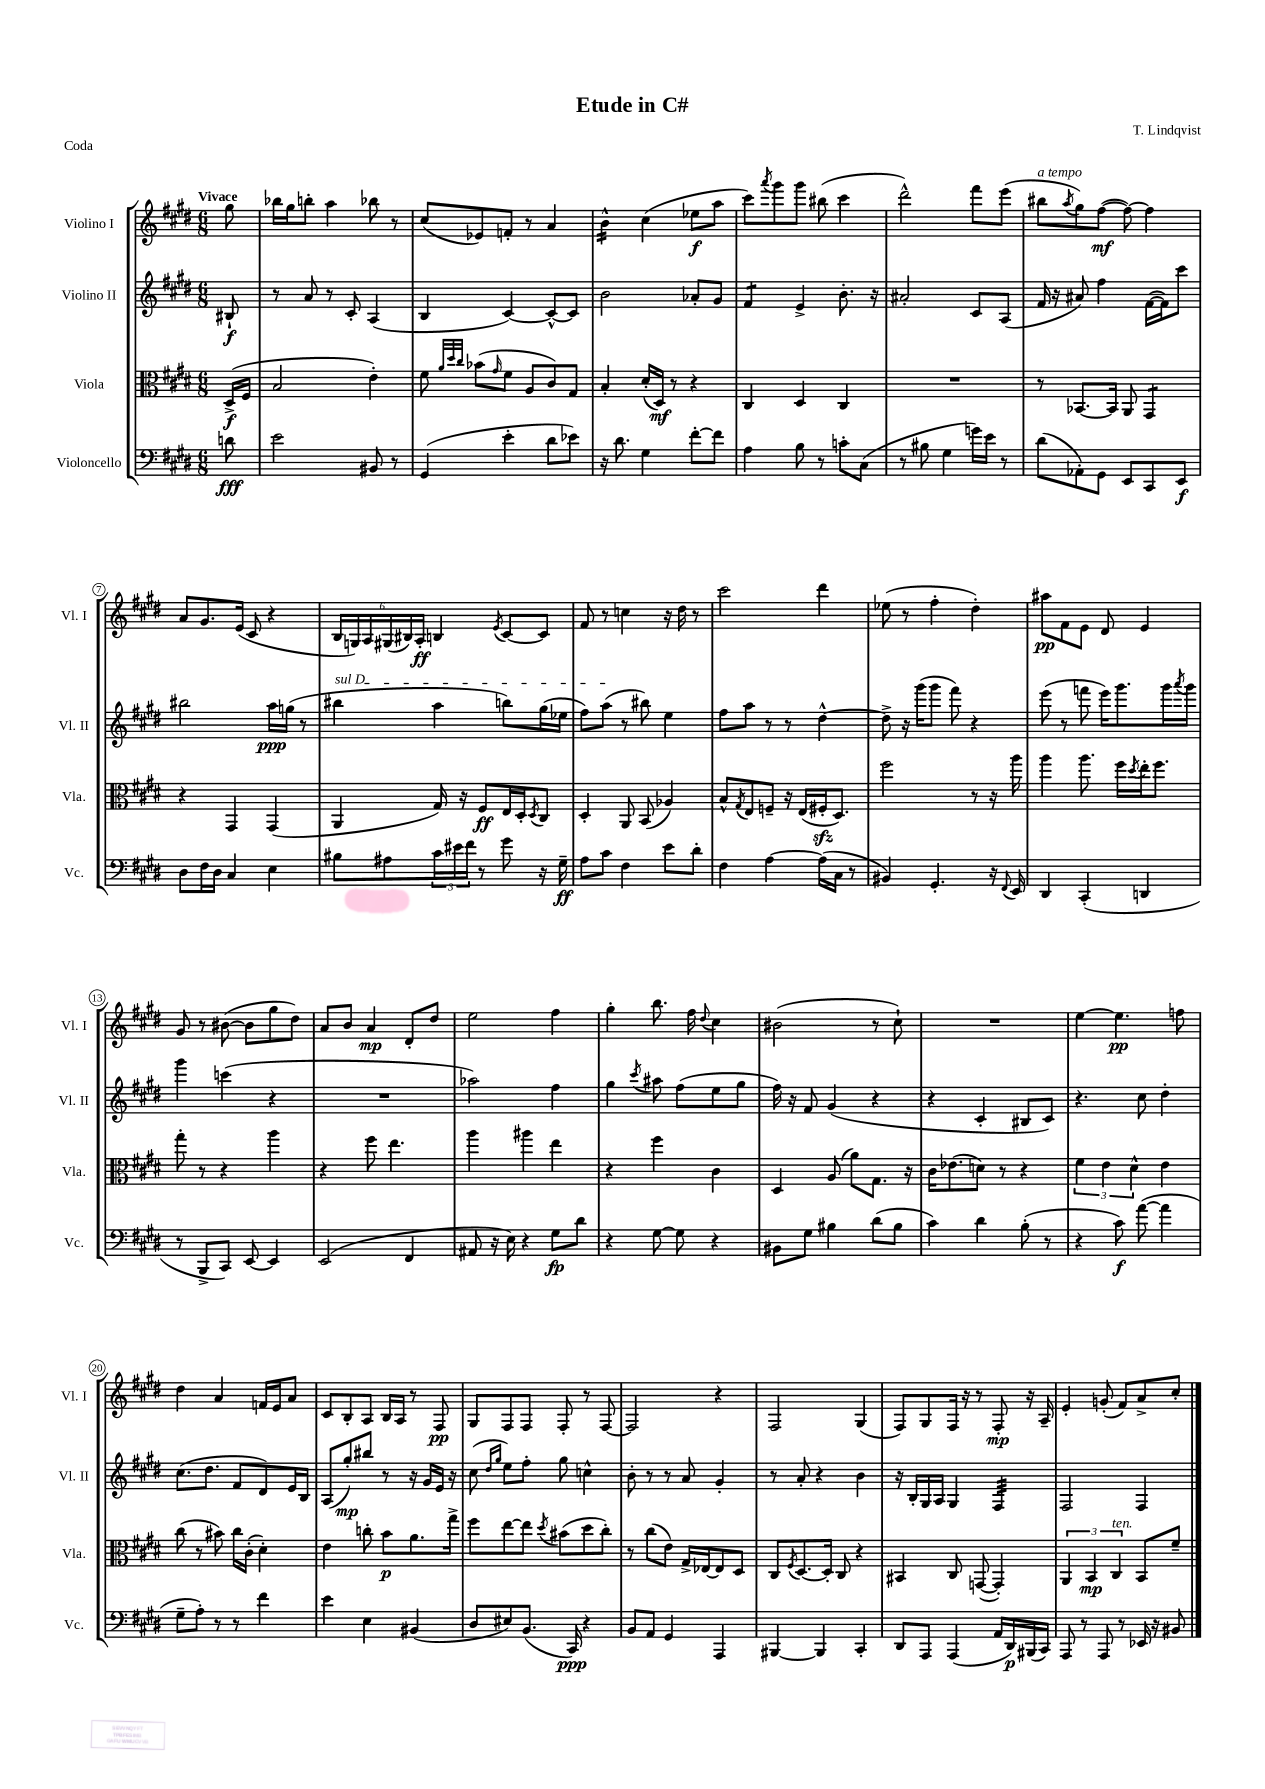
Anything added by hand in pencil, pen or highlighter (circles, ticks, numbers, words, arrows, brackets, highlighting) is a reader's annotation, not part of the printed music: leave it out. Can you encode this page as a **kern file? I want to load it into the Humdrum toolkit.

**kern	**kern	**kern	**kern
*staff4	*staff3	*staff2	*staff1
*clefF4	*clefC3	*clefG2	*clefG2
*k[f#c#g#d#]	*k[f#c#g#d#]	*k[f#c#g#d#]	*k[f#c#g#d#]
*M6/8	*M6/8	*M6/8	*M6/8
8d	(16D#^	8B#`	8gg#
.	16F#	.	.
=	=	=	=
2e	2B	8r	16bb-
.	.	.	16gg#
.	.	8a	8bb'
.	.	8r	4aa
.	.	8c#'	.
8BB#	4e')	(4A	8bb-
8r	.	.	8r
=	=	=	=
(4GG#	8f#	4B	(8cc#
.	32qqa	.	.
.	32qqdd#	.	.
.	32qqcc#	.	.
.	(8b-	.	8e-)
.	16qqg#	.	.
4e'	8f#	[4c#)	8f'
.	8A	.	8r
8d#	8c#)	8c#^^_	4a
8e-)	8G#	8c#]	.
=	=	=	=
16r	4B'	2b	4b^^
8.d#	.	.	.
4G#	(16d#'	.	(4cc#
.	16D#)	.	.
.	8r	.	.
[8f#'	4r	8a-'	8ee-
8f#]	.	8g#	8aa
=	=	=	=
4A	4C#	4f#	8ccc#)
.	.	.	8qaaa
.	.	.	8ggg#
8B	4D#	4e^	8ggg#
8r	.	.	(8bb#
8c'	4C#	8.b'	4ccc#
(8C#	.	.	.
.	.	16r	.
=	=	=	=
8r	2.r	2a#'	2ddd#^^)
8B#	.	.	.
4G#	.	.	.
16g)	.	8c#	8fff#
16e	.	.	.
8r	.	(8A	(8eee
=	=	=	=
(8d#	8r	16f#	8bb#
.	.	16r	.
.	.	.	8qaa
8AA-')	[8.BB-	8a#)	8gg#)
8GG#	.	4ff#	([8ff#
.	16BB-]	.	.
8EE	8AA	.	8ff#_)
8CC#	4GG#	([16f#	4ff#]
.	.	16f#])	.
8EE	.	8ccc#	.
=	=	=	=
8D#	4r	2bb#	8a
16F#	.	.	8.g#
16D#	.	.	.
4C#	4GG#	.	.
.	.	.	(16e
.	.	.	8c#
4E	(4GG#	16aa	4r
.	.	(16gg	.
.	.	8r	.
=	=	=	=
8B#	4AA	4bb#	24B
.	.	.	24G)
.	.	.	24A
8A#	.	.	(24G#
.	.	.	24B#)
.	.	.	24A'
24c#	16G#)	4aa	4B
24e#	.	.	.
.	16r	.	.
24f#	.	.	.
8r	8F#	.	.
.	.	.	8qe
8g#	16E	8bb)	[8c#
.	16D#'	.	.
.	8qD#	.	.
16r	8C#	(16gg#	8c#]
16G#~	.	16ee-	.
=	=	=	=
8A	4D#'	8ff#)	8f#
8c#	.	(8aa	8r
4F#	8AA	8r	4cc
.	(8BB	8bb#)	.
8e	4A-)	4ee	16r
.	.	.	16dd#
8d#'	.	.	8r
=	=	=	=
4F#	8B^^	8ff#	2ccc#
.	8qG#	.	.
.	8E	8aa	.
[4A	8F~	8r	.
.	16r	8r	.
.	(16E	.	.
(16A]	16F#'	[4dd#^^	4ddd#
16C#	8.D#)	.	.
8r	.	.	.
=	=	=	=
4BB#)	2ff#	8dd#^]	(8ee-
.	.	16r	8r
.	.	(16ggg#	.
4.GG#'	.	8ggg#	4ff#'
.	.	8fff#)	.
.	8r	4r	4dd#')
16r	16r	.	.
8qqFF#	.	.	.
16EE	16aa	.	.
=	=	=	=
4DD#	4aa	(8eee	8aa#
.	.	8r	8f#
(4CC#'	8.aa	8fff	8e
.	.	16eee)	8d#
.	16ff#	8.ggg#	.
.	8qdd#	.	.
4DD	16ee'	.	4e
.	8.ff#	.	.
.	.	16ggg#	.
.	.	8qaaa	.
.	.	16ggg#	.
=	=	=	=
8r	8gg#'	4ggg#	8g#
8BBB^	8r	.	8r
8CC#)	4r	(4ccc	([8b#
[8EE	.	.	8b#]
4EE]	4aa	4r	8gg#
.	.	.	8dd#)
=	=	=	=
(2EE	4r	2.r	8a
.	.	.	8b
.	8ff#	.	4a
.	4.ee	.	.
4FF#	.	.	8d#'
.	.	.	8dd#
=	=	=	=
8AA#	4aa	2aa-)	2ee
16r	.	.	.
16E)	.	.	.
4r	4aa#	.	.
8G#	4ee	4ff#	4ff#
8d#	.	.	.
=	=	=	=
4r	4r	4gg#	4gg#'
.	.	8qccc#	.
[8G#	4ff#	8aa#	8.bb
8G#]	.	(8ff#	.
.	.	.	16ff#
.	.	.	8qqdd#
4r	4c#	8ee	4cc#
.	.	8gg#	.
=	=	=	=
8BB#	4D#	16ff#)	(2b#
.	.	16r	.
8G#	.	8f#	.
4B#	(8A	(4g#	.
.	8a)	.	.
(8d#	8.G#	4r	8r
8B#	.	.	8cc#`)
.	16r	.	.
=	=	=	=
4c#)	16c#	4r	2.r
.	(8.e-	.	.
4d#	8d)	4c#'	.
.	8r	.	.
(8B'	4r	8B#	.
8r	.	8c#)	.
=	=	=	=
4r	6f#	4.r	[4ee
.	6e	.	.
8c#)	.	.	4.ee]
.	6d#^^	.	.
([8a	.	8cc#	.
4a]	4e	4dd#'	.
.	.	.	8ff
=	=	=	=
8G#~	(8cc#	(8.cc#	4dd#
8A')	8r	.	.
.	.	8.dd#	.
8r	8b#)	.	4a
8r	16cc#	8f#	.
.	(16c#'	.	.
4f#	4d#')	8d#)	16f
.	.	.	16e
.	.	16e	8a
.	.	16B	.
=	=	=	=
4e	4e	(8A	8c#
.	.	8gg#')	8B'
4E	8cc'	8bb#	8A
.	8b	8r	16B
.	.	.	16A
(4BB#	8.a	16r	8r
.	.	16g#	.
.	.	16e	8F#
.	16gg#^	16r	.
=	=	=	=
8D#	8ff#	(8cc#	8G#
.	.	16qqdd#	.
.	.	16qqgg#	.
8E#)	[8ee	8ee)	8F#
(8.BB	8ee]	8ff#'	8F#
.	8qdd#	.	.
.	(8b#	8gg#	8F#'
16CC#)	.	.	.
4r	8dd#	4cc^^	8r
.	8cc#')	.	[8F#
=	=	=	=
8BB	8r	8b'	2F#]
8AA	(8cc#	8r	.
4GG#	8e)	8r	.
.	16G#^	8a	.
.	[16E-	.	.
4AAA	8E-]	4g#'	4r
.	8D#	.	.
=	=	=	=
[4BBB#	8C#	8r	2F#
.	8qF#	.	.
.	[8.D#	8a'	.
4BBB#]	.	4r	.
.	16D#']	.	.
.	8C#	.	.
4CC#'	4r	4b	(4G#
=	=	=	=
8DD#	4BB#	16r	8F#)
.	.	16B'	.
8AAA	.	16G#	8G#
.	.	16A	.
(4AAA	8C#	4G#	16F#
.	.	.	16r
.	([8GG	.	8r
16AA	4GG'])	4F#	8F#'
16DD#)	.	.	.
(16BBB#	.	.	16r
16CC#)	.	.	16A~
=	=	=	=
8AAA	6AA	2F#	4e'
8r	.	.	.
.	6BB	.	.
8AAA	.	.	(8g'
.	6C#	.	.
8r	.	.	8f#)
16EE-	8BB	4F#	8a^
16r	.	.	.
8BB#	8f#~	.	8cc#'
==	==	==	==
*-	*-	*-	*-
